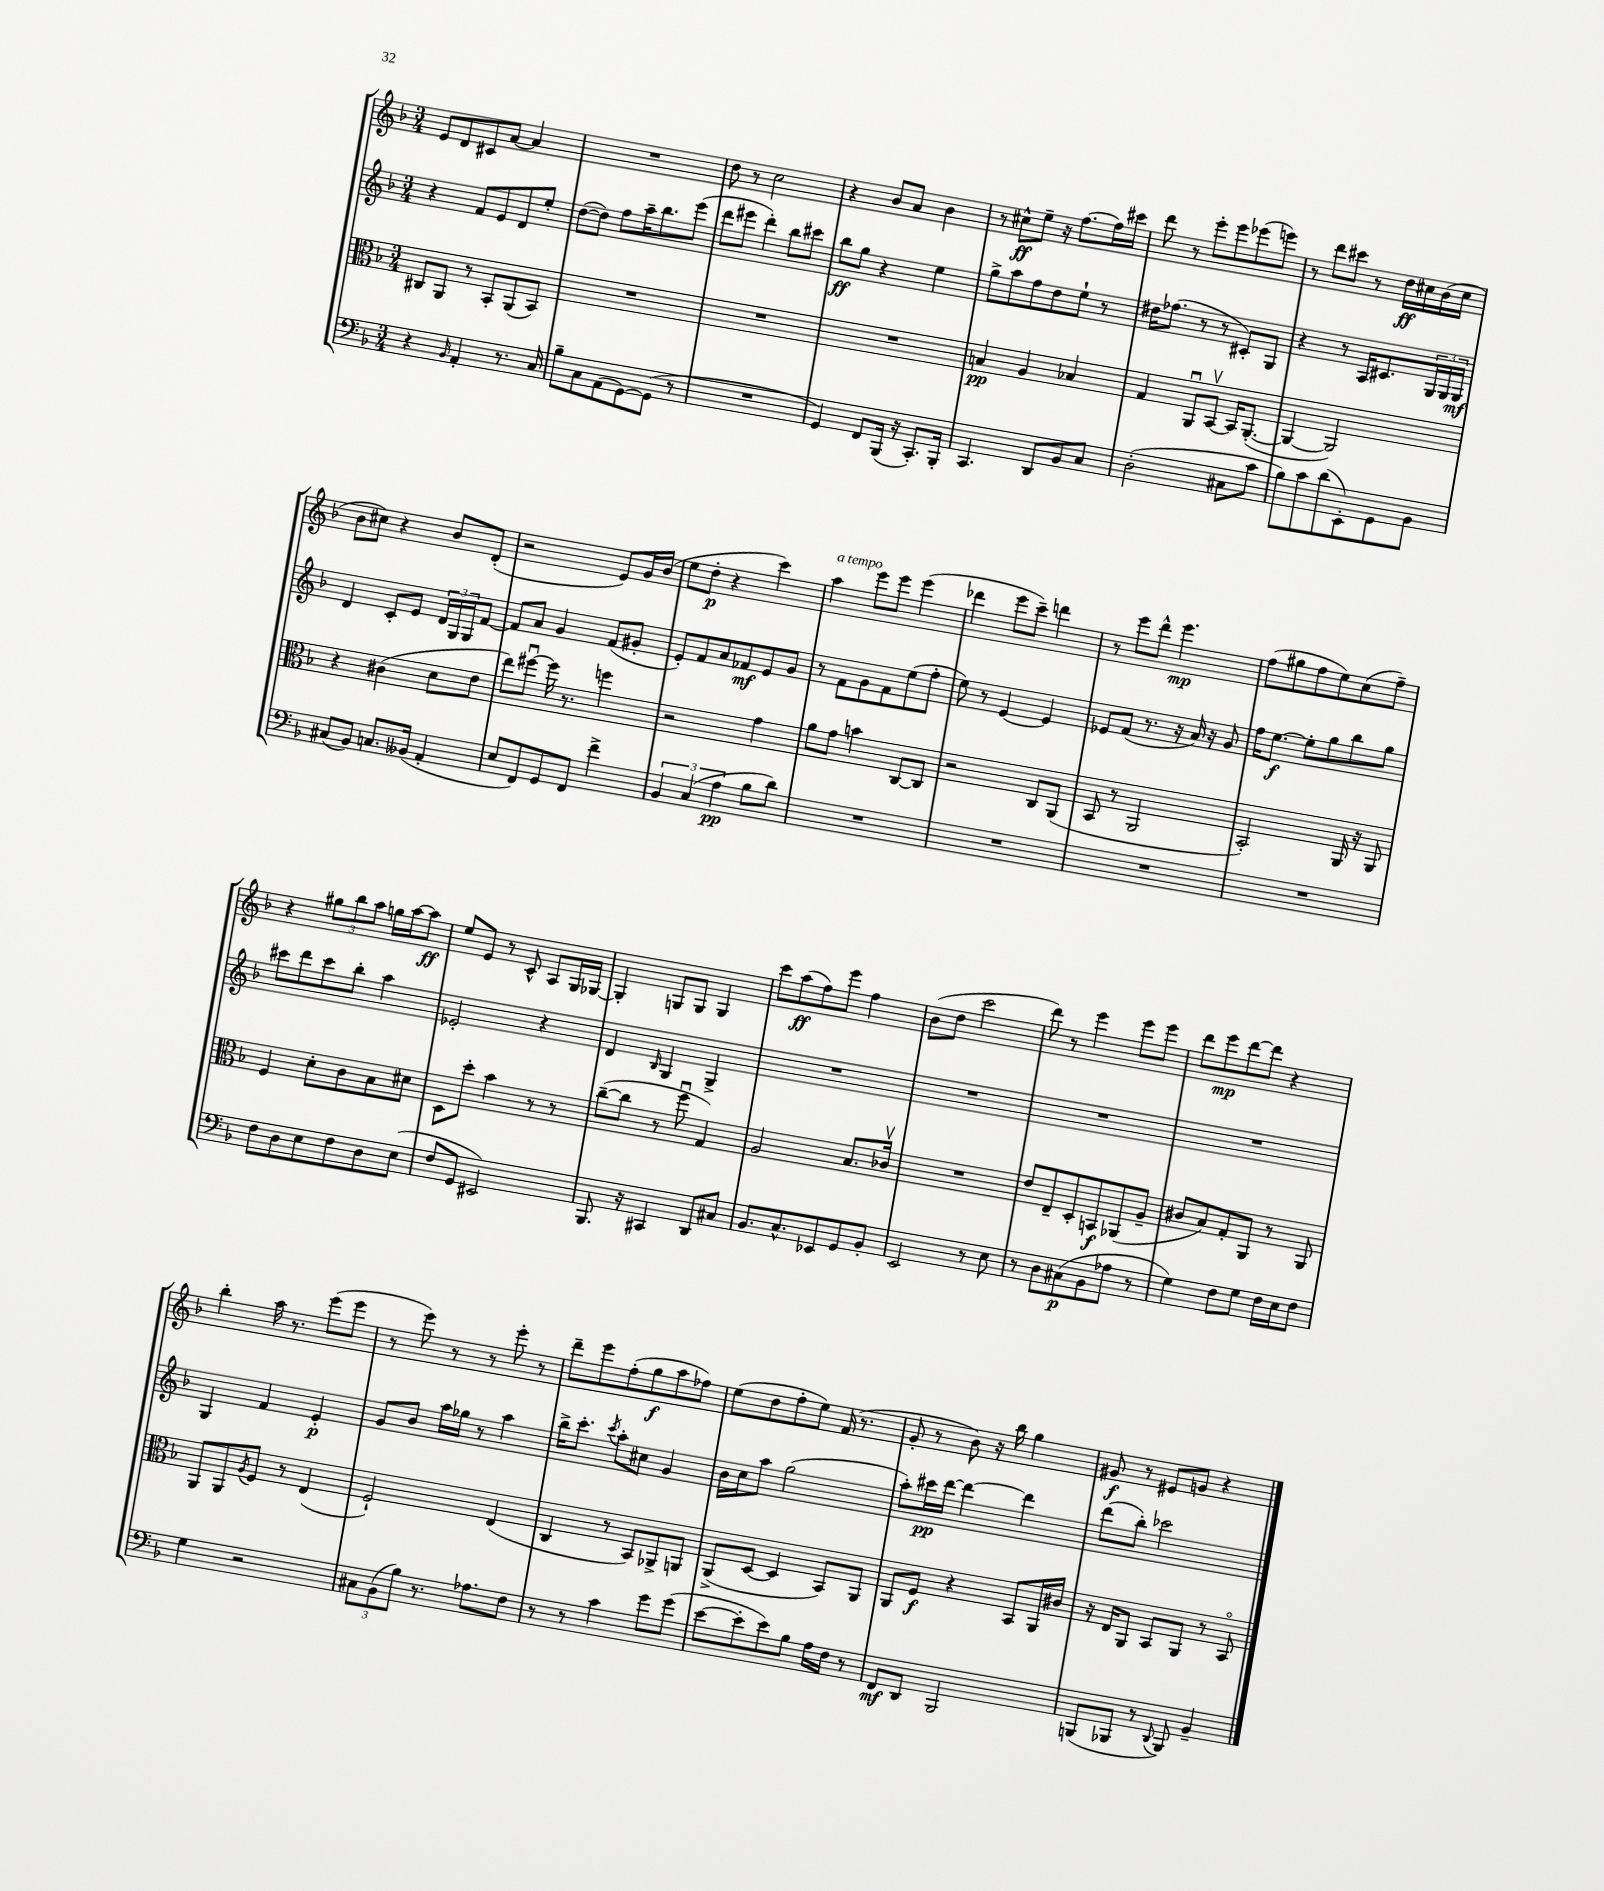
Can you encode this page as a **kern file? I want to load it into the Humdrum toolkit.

**kern	**kern	**kern	**kern
*staff4	*staff3	*staff2	*staff1
*clefF4	*clefC3	*clefG2	*clefG2
*k[b-]	*k[b-]	*k[b-]	*k[b-]
*M3/4	*M3/4	*M3/4	*M3/4
4r	8C#/L	4r	8e/L
.	8AA/J	.	8d/
16qqBB-/	.	.	.
4AA'/	8r	8f/L	8c#/
.	8BB-'/L	8e/	[8a/J
8.r	(8AA/	8d/	4a/]
.	8BB-/J)	8ee'/J	.
16C/	.	.	.
=	=	=	=
8B-~\L	2.r	([8dd\L	2.r
8C\	.	8dd\]J)	.
(8AA\	.	8ff\L	.
[8GG\)	.	16aa~\K	.
.	.	8.bb-\	.
(8GG\]J	.	.	.
8r	.	(8eee\J	.
=	=	=	=
2.r	2.r	8ddd\L	8dd\
.	.	8eee#\J	8r
.	.	4ddd'\)	2cc\
.	.	8bb-\L	.
.	.	8ccc#\J	.
=	=	=	=
4GG/)	2.r	8bb-\L	4r
.	.	8gg\J	.
8FF/L	.	4r	8b-/L
(16BBB-/Jk	.	.	8a/J
16r	.	.	.
8.CC'/L)	.	4ee\	4b-\
16BBB-'/Jk	.	.	.
=	=	=	=
4.CC/	4B/	8gg^\L	8r
.	.	8aa\	8cc#^^\L
.	4A/	8ff\	8ee~\J
8DD/L	.	8dd\	16r
.	.	.	[8.ff\L
8BB-/	4B-/	8ee`\J	.
8C/J	.	8r	16ff\]L
.	.	.	16ccc#\JJ
=	=	=	=
(2D'\	4G/	16dd#\LK	8ddd\
.	.	(8.ff-\J	.
.	.	.	8r
.	8AAu/L	8r	8eee'\L
.	[8BB-v/J	8r	8eee\
8C#\L	16BB-/]LK	8c#'/L)	(8eee-\
.	([8.AA'/J	.	.
8c\J	.	8G/J	8eee\J)
=	=	=	=
8B-\L)	4AA/_	4r	8r
8c\	.	.	8ddd\L
(8d\	2AA/])	8r	8ccc#\J
8EE'\)	.	16A/LK	8r
.	.	8.c#/	.
8GG\	.	.	16dd\LL
.	.	.	16cc#\
8BB-\J	.	24G/L	(16b-\
.	.	24G/	.
.	.	.	16cc#\JJ
.	.	24G/JJ	.
=	=	=	=
(8C#/L	4r	4d/	8b-\L
8BB-/J)	.	.	8cc#\J)
8.C/L	(4c#\	8c'/L	4r
.	.	8e/J	.
(16BB--/Jk	.	.	.
4AA'/	8d\L	24d/LL	8b-/L
.	.	24G/	.
.	.	24G/J	.
.	8e\J	[8f/J	(8d'/J
=	=	=	=
8E/L	8ee\L)	8f/]L	2r
8FF/)	[8ff#u\J	8a/J	.
8GG/	16ff#\]	4g/	.
.	8.r	.	.
8FF/J	.	.	.
4f^\	4ff\	(8f/L	8e/L)
.	.	8g#'/J	16g/L
.	.	.	(16b-/JJ
=	=	=	=
6BB-/	2r	8e'/L)	8ee\L
.	.	8f/	8dd'\J
(6C/	.	.	.
.	.	8a/	4r
6A\	.	.	.
.	.	8f-/	.
8B-\L	4g\	8e/	4ccc\)
8d\J)	.	8g/J	.
=	=	=	=
2.r	8a\L	8r	4aa\
.	8g\J	8f\L	.
.	4b\	8g\	8eee\L
.	.	8f\	8eee\J
.	[8C/L	(8ee\	(4eee\
.	8C/]J	8ff'\J	.
=	=	=	=
2.r	2r	8ee\)	4ddd-\
.	.	8r	.
.	.	[4e/	8eee\L
.	.	.	8ccc~\J)
.	8C/L	4e/]	4ddd\
.	(8AA/J	.	.
=	=	=	=
2.r	8BB-/	8e-/L	8r
.	8r	(8f/J	8eee\L
.	2AA/	8.r	8ddd^^\J
.	.	.	4.eee\
.	.	16r	.
.	.	16a/)	.
.	.	16r	.
.	.	8g/	.
=	=	=	=
2.r	2BB-'/)	16ff\LK	(8ff\L
.	.	[8.ee\J	.
.	.	.	8gg#\
.	.	8ee'\]L	8ff\
.	.	8gg\	8ee\)
.	16AA/	8bb-\	(8cc\
.	16r	.	.
.	8AA/	8gg\J	8ff~\J)
=	=	=	=
8F\L	4F/	8ccc#\L	4r
8D\	.	8ddd\	.
8E\	8d'\L	8ccc#\	12gg#\L
.	.	.	12bb-\
8F\	8c\	8bb-'\J	.
.	.	.	12aa\J
8D\	8B-\	4aa\	16gg\LL
.	.	.	[16aa\J
(8E\J	8d#\J	.	8aa\]J
=	=	=	=
8F/L	8D\L	2e-'/	8ee/L
8GG/J	8dd'\J	.	8e/J
2EE#/)	4b-\	.	8r
.	.	.	8c^^/
.	8r	4r	8A/L
.	8r	.	16G/L
.	.	.	[16G-/JJ
=	=	=	=
8.BBB-/	([8cc~\L	4d/	4G-'/]
.	8cc\]J	.	.
16r	.	.	.
.	.	16qqB-/	.
4CC#/	8r	4G/	8G/L
.	8ffu\	.	8G/J
8DD/L	4G/)	4G^/	4G/
8C#/J	.	.	.
=	=	=	=
8.BB-/L	2A/	2.r	8ccc\L
.	.	.	(8aa\
8.C^^/	.	.	.
.	.	.	8ff\)
8EE-/	.	.	8eee\J
8GG/	8.B-/L	.	4ff\
8BB-'/J	.	.	.
.	16c-v/Jk	.	.
=	=	=	=
2EE/	2.r	2.r	(8b-\L
.	.	.	8dd\J
.	.	.	2ccc\
8r	.	.	.
8E\	.	.	.
=	=	=	=
8r	8e/L	2.r	8ddd\)
8D\L	8E~/	.	8r
(8C#\	8D'/	.	4eee\
8BB-\	8BB/	.	.
8A-\J	(8AA-/	.	8eee\L
8r	8A~/J	.	8eee\J
=	=	=	=
4G\)	8c#/L	2.r	8ddd\L
.	8B-/)	.	8eee\
8F\L	8G'/	.	[8ddd\
8G\J	8AA/J	.	8ddd\]J
16F\LL	8r	.	4r
16E\J	.	.	.
8F\J	8AA/	.	.
=	=	=	=
4G\	8AA/L	4G/	4bb-'\
.	8AA/	.	.
.	8qA/	.	.
2r	8F/J	4f/	16aa\
.	.	.	8.r
.	8r	.	.
.	(4E/	4e'/	(8eee\L
.	.	.	8eee\J
=	=	=	=
12C#\L	2F`/)	8g/L	8r
(12BB-\	.	.	.
.	.	8b-/J	8eee\)
12B-\J)	.	.	.
8.r	.	16aa\LL	8r
.	.	16gg-\JJ	.
.	.	8r	8r
8.A-\L	.	.	.
.	(4E/	4aa\	8eee'\
8F\J	.	.	8r
=	=	=	=
8r	4C/	16bb-^\LK	8ddd~\L
.	.	8.ccc'\J	.
8r	.	.	8eee\
.	.	8qccc/	.
4c\	8r	8aa'\L	(8ff'\
.	8BB-/L)	8cc#\J	8gg\
8g\L	8AA-^/	4g/	8aa\
(8g\J	8AA/J	.	8ff-\J)
=	=	=	=
[8e\L	(8AA^/L	16b-\LL	(8ee\L
.	.	16cc\J	.
8e'\]	[8D/J	8aa\J	8dd\
8e\)	4D/]	(2gg\	8ff'\
8B-\J	.	.	8ee\J)
16A\LL	8BB-/L)	.	(16f/
16F\JJ	.	.	8.r
8r	8AA/J	.	.
=	=	=	=
8FF/L	8AA/L	8aa'\L)	8g'/
8DD/J	8F/J	16ccc#\L	8r
.	.	[16ddd\JJ	.
2BBB-/	4r	4ddd\_	8b-\)
.	.	.	16r
.	.	.	16bb-\
.	8BB-/L	4ddd\]	4gg\
.	16AA/L	.	.
.	16c#/JJ	.	.
=	=	=	=
(8BBB/L	16r	(8ddd\L	8g#/
.	16E/LK	.	.
8BBB-/J	8AA/J	8bb-'\J)	8r
8r	8BB-/L	2ccc-\	8e#/L
8qqDD/	.	.	.
8BBB-/)	8AA/J	.	8g/J
4BB-~/	8r	.	4r
.	8BB-o/	.	.
==	==	==	==
*-	*-	*-	*-
